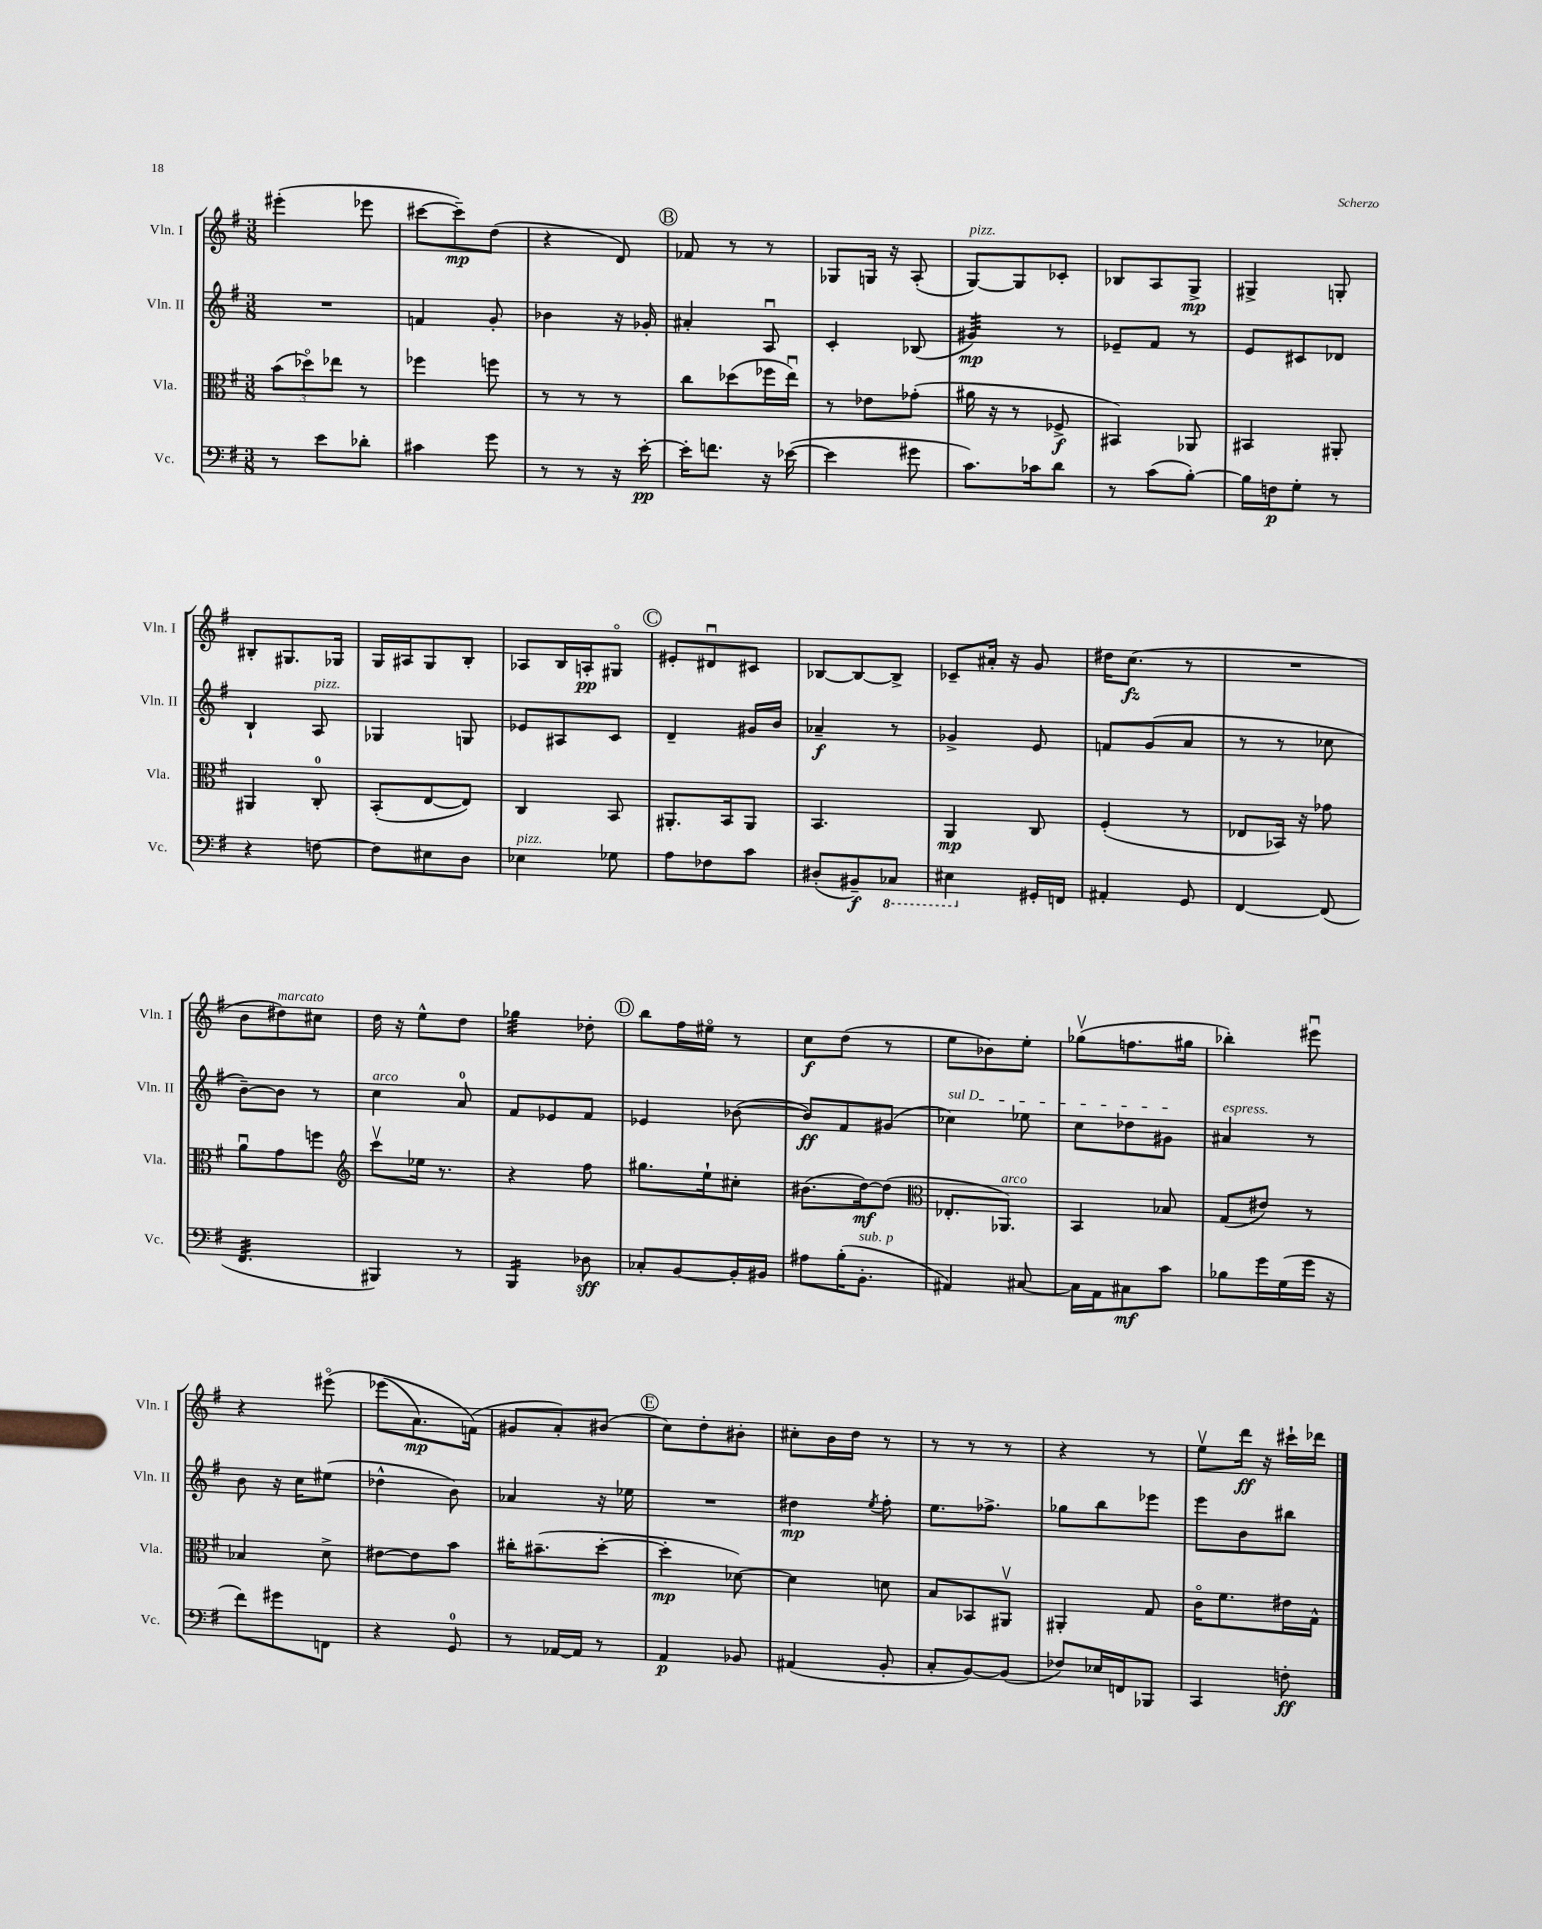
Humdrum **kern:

**kern	**kern	**kern	**kern
*staff4	*staff3	*staff2	*staff1
*clefF4	*clefC3	*clefG2	*clefG2
*k[f#]	*k[f#]	*k[f#]	*k[f#]
*M3/8	*M3/8	*M3/8	*M3/8
8r	(12b	4.r	(4eee#'
.	12dd-o)	.	.
8e	.	.	.
.	12ee-	.	.
8d-'	8r	.	8eee-
=	=	=	=
4c#	4ff-	4f	[8ccc#
.	.	.	8ccc#~])
8g	8ff	8g'	(8dd
=	=	=	=
8r	8r	4b-	4r
8r	8r	.	.
16r	8r	16r	8d)
[16e'	.	16g-'	.
=	=	=	=
16e']	8cc	4a#'	8f-
8.f	.	.	.
.	(8dd-	.	8r
16r	16ff-	8Au	8r
([16e-	16eeu)	.	.
=	=	=	=
4e-]	8r	4c'	8G-
.	8e-	.	16G
.	.	.	16r
8g#	(8g-'	(8B-	(8A'
=	=	=	=
8.c)	16a#	4g#)	[8G)
.	16r	.	.
.	8r	.	8G]
16c-	.	.	.
8d	8F-^	8r	8c-'
=	=	=	=
8r	4BB#)	8e-~	8B-
(8c	.	8f#	8A
[8B')	8AA-	8r	8G^
=	=	=	=
16B]	4BB#	8e	4G#^
16F	.	.	.
8G'	.	8c#	.
8r	8AA#'	8d-	8G'
=	=	=	=
4r	4AA#	4B`	8B#'
.	.	.	8.G#
[8F	8C'	8A	.
.	.	.	16G-
=	=	=	=
8F]	(8BB'	4G-	16G
.	.	.	16A#
8E#	[8E	.	8G
8D	8E])	8G	8B'
=	=	=	=
4E-	4C	8e-	8A-
.	.	8A#	16B
.	.	.	16A'
8G-	8BB	8c	8G#o
=	=	=	=
8A	8.AA#'	4d~	8e#'
8F-	.	.	8d#u
.	16BB	.	.
8c	8AA#	16g#	8c#
.	.	16b	.
=	=	=	=
(8D#'	4.BB	4a-~	[8B-
8BB#~)	.	.	8B-_
8CC-	.	8r	8B-^]
=	=	=	=
4EE#	4AA	4g-^	8c-~
.	.	.	16a#'
.	.	.	16r
16GG#'	8C	8e	8g
16FF	.	.	.
=	=	=	=
4AA#'	(4F#'	8f	16dd#
.	.	.	(8.cc
.	.	(8g	.
8GG	8r	8a	8r
=	=	=	=
[4FF#	8E-	8r	4.r
.	16BB-)	8r	.
.	16r	.	.
(8FF#]	8g-	8cc-	.
=	=	=	=
4.FF#	8au	[8b~)	8b
.	8g	8b]	8dd#)
.	8ff	8r	8cc#
=	=	=	=
*	*clefG2	*	*
4BBB#)	8cccv	4cc	16dd
.	.	.	16r
.	16ee-	.	8ee^^
.	8.r	.	.
8r	.	8a	8dd
=	=	=	=
4BBB	4r	8f#	4gg-
.	.	8e-	.
8D-	8ff#	8f#	8dd-'
=	=	=	=
8C-'	8.gg#	4e-	8bb
[8BB	.	.	16ff#
.	16ee`	.	16ee#o
16BB']	8cc#'	([8b-	8r
16BB#	.	.	.
=	=	=	=
8A#	(8.b#	8b-])	8cc
(16B'	.	8f#	(8dd
8.BB'	[16dd)	.	.
.	(8dd]	(8g#	8r
=	=	=	=
*	*clefC3	*	*
4AA#)	8.E-'	4cc-)	8ee
.	.	.	8b-)
.	8.AA-)	.	.
[8C#	.	8ee-	8ee'
=	=	=	=
16C#]	4BB	8cc	(8gg-v
16AA	.	.	.
8C#	.	8dd-	8.ff
8c	8B-	8g#	.
.	.	.	16gg#
=	=	=	=
8B-	(8G	4a#	4bb-')
16g	8e#)	.	.
(16G	.	.	.
16g	8r	8r	8eee#u
16r	.	.	.
=	=	=	=
8f#)	4B-	8b	4r
8g#	.	16r	.
.	.	16cc	.
8FF	8d^	(8ee#	&(8eee#o
=	=	=	=
4r	[8e#	4dd-^^	(8eee-
.	8e#]	.	8.a)
8GG	8b	8b)	.
.	.	.	(16f&)
=	=	=	=
8r	16cc#'	4a-	8g#
.	(8.b#~	.	.
[16AA-	.	.	8a')
16AA-]	.	.	.
8r	[8dd'	16r	(8b#
.	.	16ee-	.
=	=	=	=
4AA	4dd']	4.r	8cc)
.	.	.	8dd'
8BB-	[8d-)	.	8b#'
=	=	=	=
(4AA#	4d-]	4dd#	8cc#'
.	.	.	16b
.	.	.	16dd
.	.	8qee	.
8BB'	8d	8ff#'	8r
=	=	=	=
8C'	8B	8.ee	8r
[8BB)	8BB-	.	8r
.	.	8.ff-^	.
(8BB]	8AA#v	.	8r
=	=	=	=
8F-)	4AA#'	8gg-	4r
16E-	.	8bb	.
16FF	.	.	.
8BBB-	8G	8eee-	8r
=	=	=	=
4CC	16co	8eee	8eev
.	8.f#	.	.
.	.	8b	16ddd
.	.	.	16r
8F'	16e#	8bb#	16ccc#`
.	16G^^	.	16ddd-
==	==	==	==
*-	*-	*-	*-
